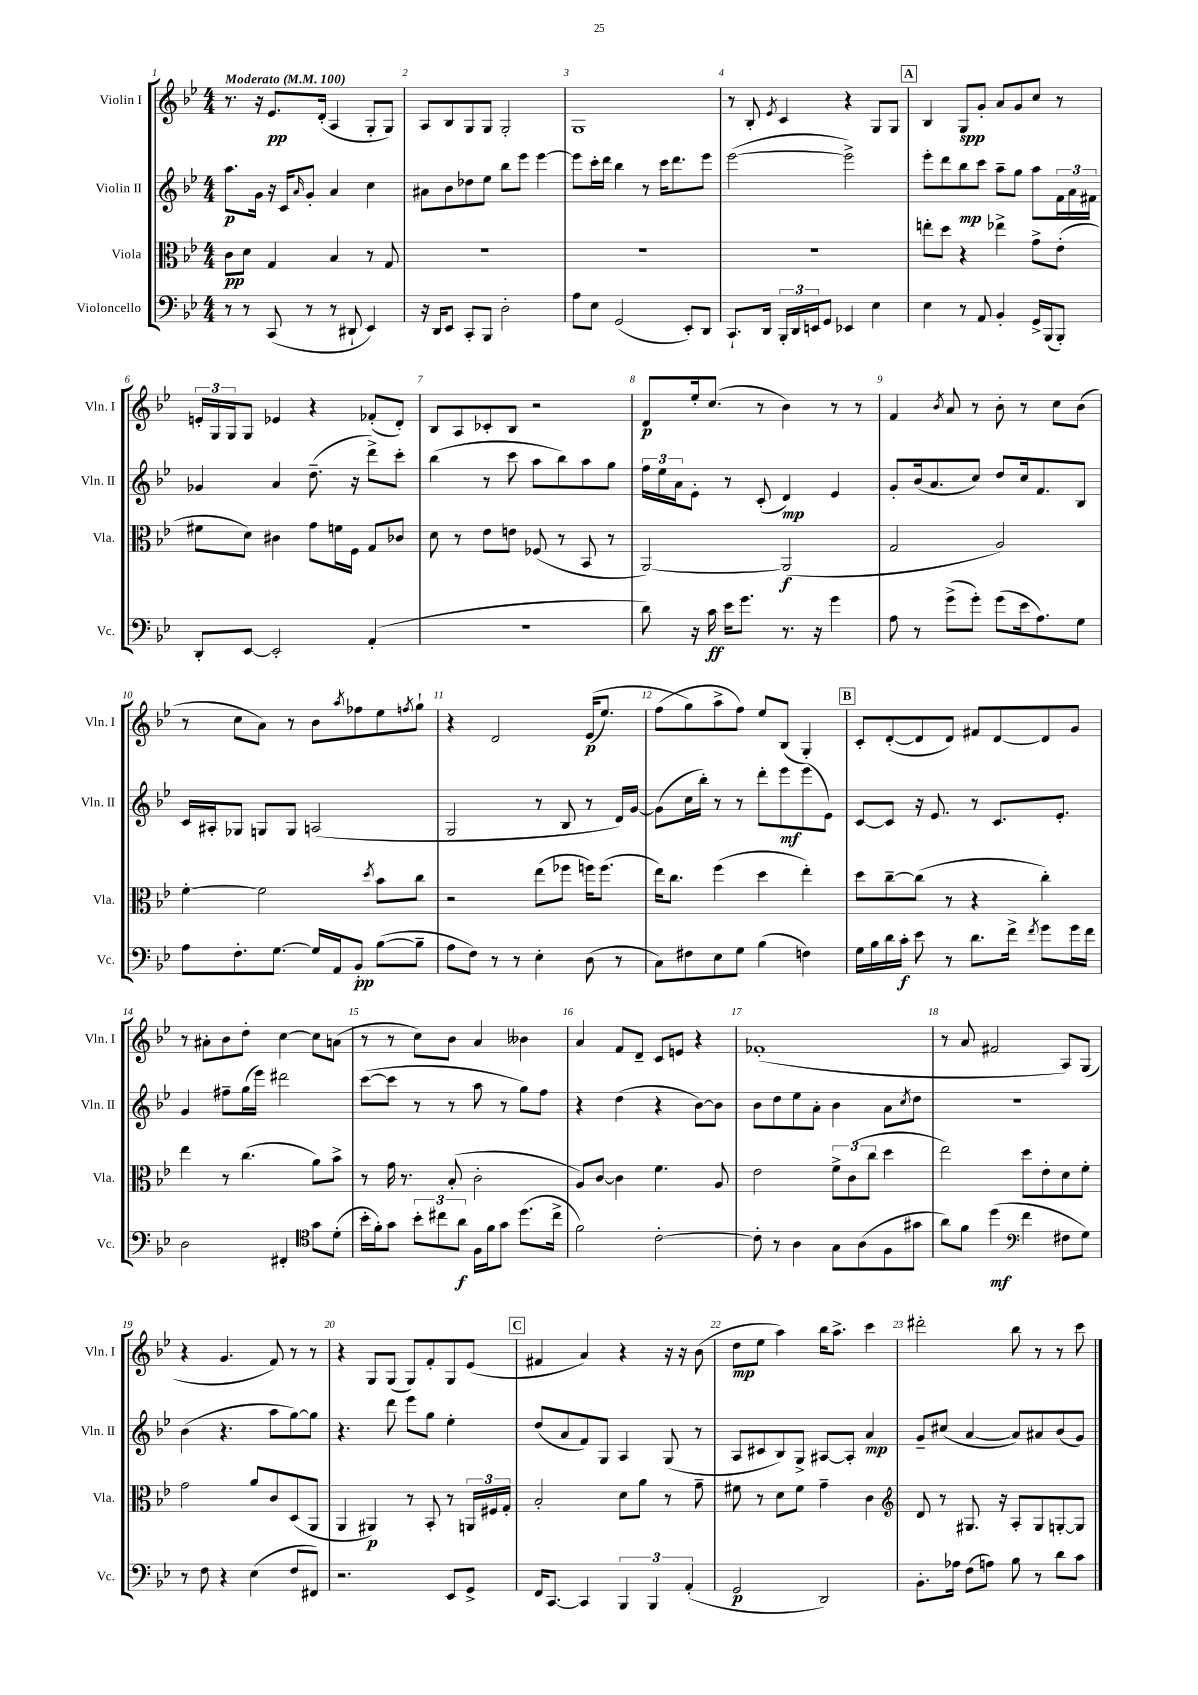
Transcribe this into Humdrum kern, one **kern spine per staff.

**kern	**kern	**kern	**kern
*staff4	*staff3	*staff2	*staff1
*clefF4	*clefC3	*clefG2	*clefG2
*k[b-e-]	*k[b-e-]	*k[b-e-]	*k[b-e-]
*M4/4	*M4/4	*M4/4	*M4/4
*MM100	*MM100	*MM100	*MM100
8r	8c	8.aa	8.r
8r	8d	.	.
.	.	16g	16r
(8CC	4G	16r	8.e-
.	.	16c	.
.	.	16qqa	.
8r	.	8g'	.
.	.	.	(16d'
8r	4B-	4a	4A
8DD#`	.	.	.
4EE-)	8r	4cc	8G'
.	8G	.	8G)
=	=	=	=
16r	1r	8a#	8A
16DD	.	.	.
8EE-	.	8b-	8B-
8CC'	.	8dd-	8G
8BBB-	.	8ee-	8G
2D'	.	8bb-	2G'
.	.	8eee-	.
.	.	[4eee-	.
=	=	=	=
8A	1r	8eee-]	1G
8E-	.	16ccc'	.
.	.	16ddd	.
(2GG	.	4bb-	.
.	.	8r	.
.	.	16ccc	.
.	.	8.ddd	.
8EE-')	.	.	.
8DD	.	8eee-	.
=	=	=	=
8.CC`	1r	([2eee-	8r
.	.	.	8B-'
16DD	.	.	.
.	.	.	8qe-
24BBB-'	.	.	4c
24DD	.	.	.
24EE	.	.	.
8GG	.	.	.
4EE-	.	2eee-^])	4r
4E-	.	.	8G
.	.	.	8G
=	=	=	=
4E-	8ee'	8eee-'	4B-
.	8dd	8ddd	.
8r	4r	8bb-	8G
8AA	.	8ccc	8g'
4BB-'	4ee-^	8aa~	8a
.	.	8gg	8g
16GG^	8g^	8aa	8cc
(16BBB-	.	.	.
8BBB-')	(8e-'	24f	8r
.	.	24a	.
.	.	24f#	.
=	=	=	=
8DD'	8f#	4g-	24e'
.	.	.	24G
.	.	.	24G
[8EE-	8d)	.	8G
2EE-']	4c#	4a	4e-
.	8g	(8.dd~	4r
.	16f	.	.
.	16F	16r	.
(4AA'	8G	8ddd^)	(8f-'
.	8c-	8ccc'	8d')
=	=	=	=
1r	8d	(4bb-	8B-
.	8r	.	8A
.	8e-	8r	8c-'
.	8e	8ccc	8B-
.	(8F-	8aa	2r
.	8r	8bb-)	.
.	8BB-	8aa	.
.	8r	8gg	.
=	=	=	=
8d)	[2AA)	24ff	8d
.	.	24ee-	.
.	.	24a	.
16r	.	8e-'	16ee-'
16c	.	.	(8.cc
16e-	.	8r	.
8.g	.	.	.
.	.	(8c'	8r
8.r	(2AA]	4d)	4b-)
16r	.	.	.
4g	.	4e-	8r
.	.	.	8r
=	=	=	=
8A	2G	8g'	4f
8r	.	(16b-	.
.	.	8.a	.
.	.	.	8qb-
(8g^	.	.	8a
8g')	.	8cc)	8r
(8g	2A)	8dd	8b-'
16e-	.	16cc	8r
8.A)	.	8.f	.
.	.	.	8cc
8G	.	8B-	(8b-
=	=	=	=
8A	[4f'	16c	8r
.	.	16A#'	.
8.F'	.	8G-	8cc
.	2f]	8G	8a)
[8.G	.	.	.
.	.	8G	8r
16G]	.	(2A	8b-
16AA	.	.	.
.	.	.	8qaa
8BB-'	.	.	8ff-
.	8qdd	.	.
([8B-	8b-	.	8ee-
.	.	.	8qff
8B-~]	8cc	.	8gg`
=	=	=	=
8A	2r	2G	4r
8F)	.	.	.
8r	.	.	2d
8r	.	.	.
4E-'	(8ee-	8r	.
.	8ff-	8B-	.
(8D	16ff)	8r	&((16e-
.	(8.ff	.	8.ee-)
8r	.	16d)	.
.	.	[16g	.
=	=	=	=
8C)	16ee-)	(8g]	(8ff
.	8.cc	.	.
8F#	.	16cc	8gg&)
.	.	16bb-')	.
8E-	(4ff	8r	8aa^
8G	.	8r	8ff)
(4B-	4dd	8ddd'	8ee-
.	.	8eee-	(8B-
4F)	4ee-')	(8eee-	4G')
.	.	8e-)	.
=	=	=	=
16G	8dd	[8c	8c'
16B-	.	.	.
16d	[8cc~	8c]	([8d'
16c'	.	.	.
8e-	(8cc]	16r	8d]
.	.	8.e-	.
8r	8r	.	8d)
8.d	4r	8r	8f#
.	.	8.c	[8d
16f^	.	.	.
8qf	.	.	.
8g	4cc')	.	8d]
.	.	8.e-'	.
16g	.	.	8g
16f	.	.	.
=	=	=	=
2D	4ee-	4g	8r
.	.	.	8a#'
.	8r	8ff#~	8b-
.	(4.cc	(16gg	8dd'
.	.	16eee-)	.
4FF#'	.	2ddd#	[4cc
*clefC4	*	*	*
8g	8a)	.	8cc]
(8d'	8b-^	.	(8a
=	=	=	=
16b-'	8r	([8ccc	8r
16f')	.	.	.
8g	16g	8ccc]	8r
.	8.r	.	.
12b-'	.	8r	8cc)
12cc#	.	.	.
.	(8B-'	8r	8b-
12a	.	.	.
16F	2c'	8aa	4a
16f	.	.	.
8g	.	8r	.
(8.dd	.	8gg)	4b--
.	.	8ff	.
16cc#^	.	.	.
=	=	=	=
2f)	8A)	4r	4a
.	[8c	.	.
.	4c]	(4dd	8f
.	.	.	8d~
[2c'	4.f	4r	8c
.	.	.	8e
.	.	[8b-)	4r
.	8A	8b-]	.
=	=	=	=
8c']	2e-	8b-	(1f-'
8r	.	8dd	.
4A	.	8ee-	.
.	.	8a'	.
8G	12f^	4b-	.
.	(12c	.	.
(8A	.	.	.
.	12cc	.	.
8F	4dd	8a	.
.	.	8qcc	.
8g#	.	8dd	.
=	=	=	=
8a)	2ee-)	1r	8r
8f	.	.	8a
(4dd	.	.	2f#
*clefF4	*	*	*
4f	8dd	.	.
.	8e-'	.	.
8F#	8d	.	8A)
8G)	8f'	.	(8G
=	=	=	=
8r	2g	(4b-	4r
8F	.	.	.
4r	.	4.r	4.g
(4E-	8a	.	.
.	8c	8aa	8f)
8F	(8D	[8gg)	8r
8FF#)	8AA	8gg]	8r
=	=	=	=
2.r	4AA	4.r	4r
.	4AA#)	.	8G
.	.	8ddd	(8G
.	8r	8eee-	8G)
.	8BB-'	8gg	8f'
8EE-	8r	4ee-'	8G
8GG^	24AA	.	(8e-
.	24F#	.	.
.	24G'	.	.
=	=	=	=
16FF	2B-'	(8dd	4f#
[8.CC	.	.	.
.	.	8a	.
4CC]	.	8f)	4a)
.	.	8G	.
6BBB-	8d	4A	4r
.	8a	.	.
6BBB-	.	.	.
.	8r	(8G	16r
.	.	.	16r
(6AA'	.	.	.
.	8g~	8r	(8b-
=	=	=	=
2GG	8f#	8A	8dd
.	8r	8c#	8ee-
.	8d	8B-)	4aa)
.	8f#	8G^	.
2DD)	4g~	[8A#	16bb-
.	.	.	8.aa^
.	.	8A#']	.
.	4c	4a	4ccc
=	=	=	=
*	*clefG2	*	*
8.BB-'	8d	8g~	2ddd#'
.	8r	(8cc#	.
16A-	.	.	.
(8F	8.G#	[4a	.
8A)	.	.	.
.	16r	.	.
8B-	8A'	8a])	8bb-
8r	8G#	8a#	8r
8d	[8G'	(8b-	8r
8c	8G]	8g)	8ccc
==	==	==	==
*-	*-	*-	*-
